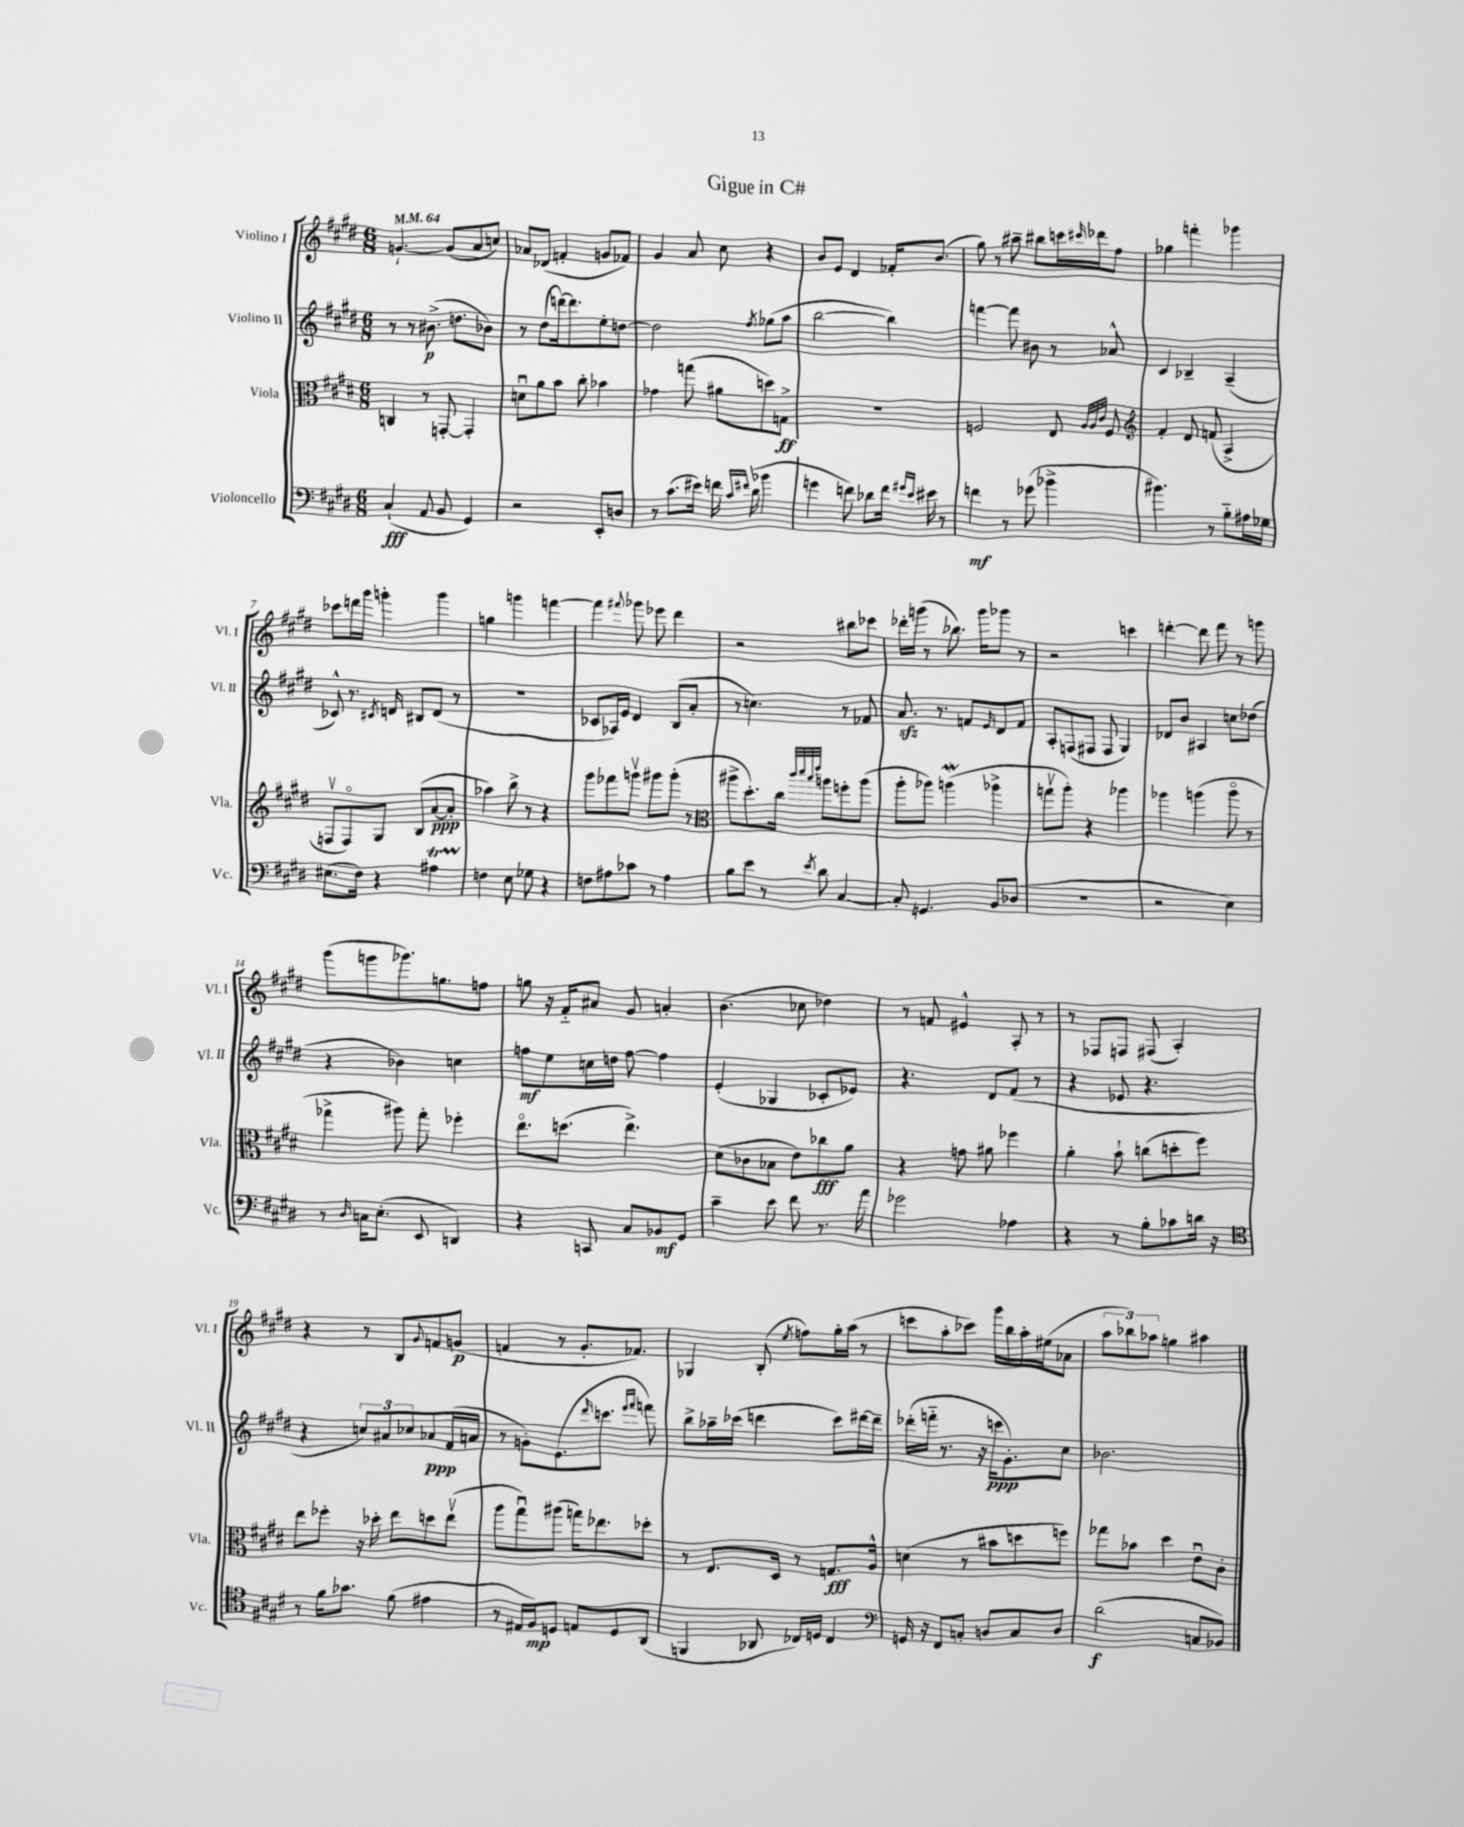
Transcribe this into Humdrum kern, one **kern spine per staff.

**kern	**kern	**kern	**kern
*staff4	*staff3	*staff2	*staff1
*clefF4	*clefC3	*clefG2	*clefG2
*k[f#c#g#d#]	*k[f#c#g#d#]	*k[f#c#g#d#]	*k[f#c#g#d#]
*M6/8	*M6/8	*M6/8	*M6/8
*MM64	*MM64	*MM64	*MM64
(4C#`	4C	8r	[4.g`
.	.	8r	.
8AA	8r	(8.b#^	.
8BB	[8GG'	.	(8g]
.	.	8.dd	.
4GG#)	4GG']	.	8a
.	.	8b-)	8cc)
=	=	=	=
2r	8du	8r	8a-
.	8a	(8dd#	(8d-
.	8b	[16ddd)	4f'
.	.	8.ddd]	.
.	8cc#'	.	.
8EE'	4b-	8ee'	8g
8D	.	[8dd	8f-)
=	=	=	=
8r	4g-	2dd]	4g#
(8.c#	.	.	.
.	(8gg	.	8a
16e#)	.	.	.
16f	8a#	.	8cc#
16qqc#	.	.	.
16qqf#	.	.	.
(16d#	.	.	.
.	.	8qff#	.
4b-	8dd)	(8gg-	4r
.	8G^	8aa	.
=	=	=	=
4g	2.r	[2bb	8b
.	.	.	8e
8f)	.	.	4d#
8d-	.	.	.
16f	.	4bb])	16f-'
16qqg#	.	.	.
16qqe	.	.	.
16e#	.	.	(8.b
8r	.	.	.
=	=	=	=
4f	2F	[4fff	8gg#)
.	.	.	8r
8r	.	8fff]	8aa#~
(8g-	.	8b#	8bb#
4b-^	8E	8r	16ccc
.	.	.	16qqccc#
.	.	.	16ddd-
.	32qqA	.	.
.	32qqA	.	.
.	32qqc#	.	.
.	8F	8a-^^	8ff#
=	=	=	=
*	*clefG2	*	*
4.b#)	4f#'	4c#	4gg-
.	8d#	4B-~	4fff'
8r	(8f	.	.
8B'~	4A^	(4A~	4ggg-
16A#	.	.	.
16G-	.	.	.
=	=	=	=
(8.E#	8Fv	8c-^^)	8ccc-
.	8Fo)	8.r	16ddd
16F#)	.	.	16ggg#
4r	8G#	.	4ggg'
.	.	8qc#	.
.	.	16d	.
.	(8B	8B#	.
4A#	[8a	(8d	4ggg
.	8a']	8r	.
=	=	=	=
4F	4aa-)	2.r	4gg
8E	8bb^	.	4ggg
8G-	8r	.	.
4r	4r	.	[4fff
=	=	=	=
8F	8ggg#	8c-	4fff]
8A#	8fff-	16A-)	.
.	.	16e	.
.	.	.	8qqfff#
8c-	8gggv	4d#	8ggg-
8r	8ggg#	.	8eee-
4A#	(8ggg#'	(8B	4ddd#
.	8r	8a'	.
=	=	=	=
*	*clefC3	*	*
8B	8aa#^	8r	2r
8e	8.dd#')	4.cc)	.
8r	.	.	.
.	16cc#	.	.
.	32qqccc#	.	.
.	32qqddd#	.	.
.	32qqbb	.	.
8qe	32qqeee	.	.
8d#	8aa	.	.
[4C#	8ff'	8r	8bb#
.	(8aa	8f-	8ccc-
=	=	=	=
8C#']	8aa'	8.a	16ddd-'
.	.	.	(16ggg
4.GG	8aa-)	.	8r
.	.	8.r	.
.	(4aa	.	8.bb-)
.	.	8f	.
.	.	.	16ggg
.	.	16qqe	.
8BB	4aa-^	8d#	8ggg-
(8D-	.	8f	8r
=	=	=	=
2.r	8ggv	8A'	2r
.	8aa')	(8F	.
.	4r	8F#	.
.	.	8F#	.
.	4aa-	4G#)	4ccc
=	=	=	=
2r	4aa-	8d-	[4ddd'
.	.	8b	.
.	(4aa	4A#	8ddd]
.	.	.	8fff#
4E)	8aao	8cc	8r
.	8r	(8dd-	8ggg
=	=	=	=
8r	4gg-^	4r	(8ggg#
16qqD#	.	.	.
16C	.	.	8ggg
(8.E'	.	.	.
.	8aa#)	4b-)	8.ggg-)
8EE	8gg-'	.	.
.	.	.	8.gg
4DD)	4ff-'	4cc	.
.	.	.	8ff
=	=	=	=
4r	8.eeo	8ff	8gg
.	.	8ee	16r
.	(8.dd	.	16f#'~
8CC	.	16cc	8a#
.	.	16dd	.
8C#	4.ee^)	[8ff	8g#
8BB-	.	4ff]	4a'
8GG#	.	.	.
=	=	=	=
4c#~	(8d#	(4e'	(4.b
.	8c-	.	.
8e	8B-	4G-	.
8f#	8e)	.	8cc-
8.r	8cc-	8c-'	4dd-)
.	8a	8e-)	.
16a	.	.	.
=	=	=	=
2g-	4r	4.r	8r
.	.	.	8f
.	8g	.	4e#^^
.	8a#	8d#	.
4A-	4ff-	(8f#	8A'
.	.	8r	8r
=	=	=	=
4r	4a'	4r	8r
.	.	.	8F-
8r	8b`	8e-	8F
8B'	(8cc	4.r	(8F#
8c-	8dd'	.	4A')
16d	8ff#)	.	.
16r	.	.	.
=	=	=	=
*clefC4	*	*	*
8r	8ee	4r	4r
16f#	8ff-'	.	.
8.g-	.	.	.
.	16r	12cc)	8r
.	16dd-'	.	.
.	.	12a#	.
(8f#	8ee	.	8B
.	.	12cc-	.
.	.	.	8qqg#
4e#	8dd	8a-	8f
.	(8eev	(16f#	(8g
.	.	16a	.
=	=	=	=
8r	8aa	8r	4f
16E#	8gg#u)	8g')	.
16F#)	.	.	.
8D	(8aa#	(8.e	8r
8E	16gg)	.	8.g#'
.	.	16qqddd#	.
.	8.ee-	8.ccc	.
8D	.	.	.
.	.	.	8.f-)
.	.	16qqeee	.
.	.	16qqfff#	.
(8AA	8dd-'	8fff)	.
=	=	=	=
4FF	8r	8bb^	4G-
.	8.E	16aa-~	.
.	.	(16ccc-	.
8AA-	.	4ddd	(8B'
.	16D#	.	.
.	.	.	8qee
16C-)	8r	.	8ff)
16D	.	.	.
4C-	8.G	8ccc-)	16gg#'
.	.	.	(16aa
.	.	[16ddd#	8r
.	16A^^	16ddd#~]	.
=	=	=	=
*clefF4	*	*	*
16GG	(4d	(16ddd-'	8ccc
16r	.	16fff'~	.
8FF#	.	8.r	8aa'
8C'	8r	.	8ccc-)
.	.	16r	.
8D	8b#	16ccc	16ggg#
.	.	8.g#')	16bb
8C	8dd	.	16aa'
.	.	.	(16ee#
8D	8ff)	8cc#	8a-
=	=	=	=
(2d#	8gg-	2.b-	12aa
.	.	.	12bb-)
.	8b-	.	.
.	.	.	12aa-
.	4dd#	.	4gg
8C	8eu	.	4aa#
8BB-)	8c#'	.	.
==	==	==	==
*-	*-	*-	*-
